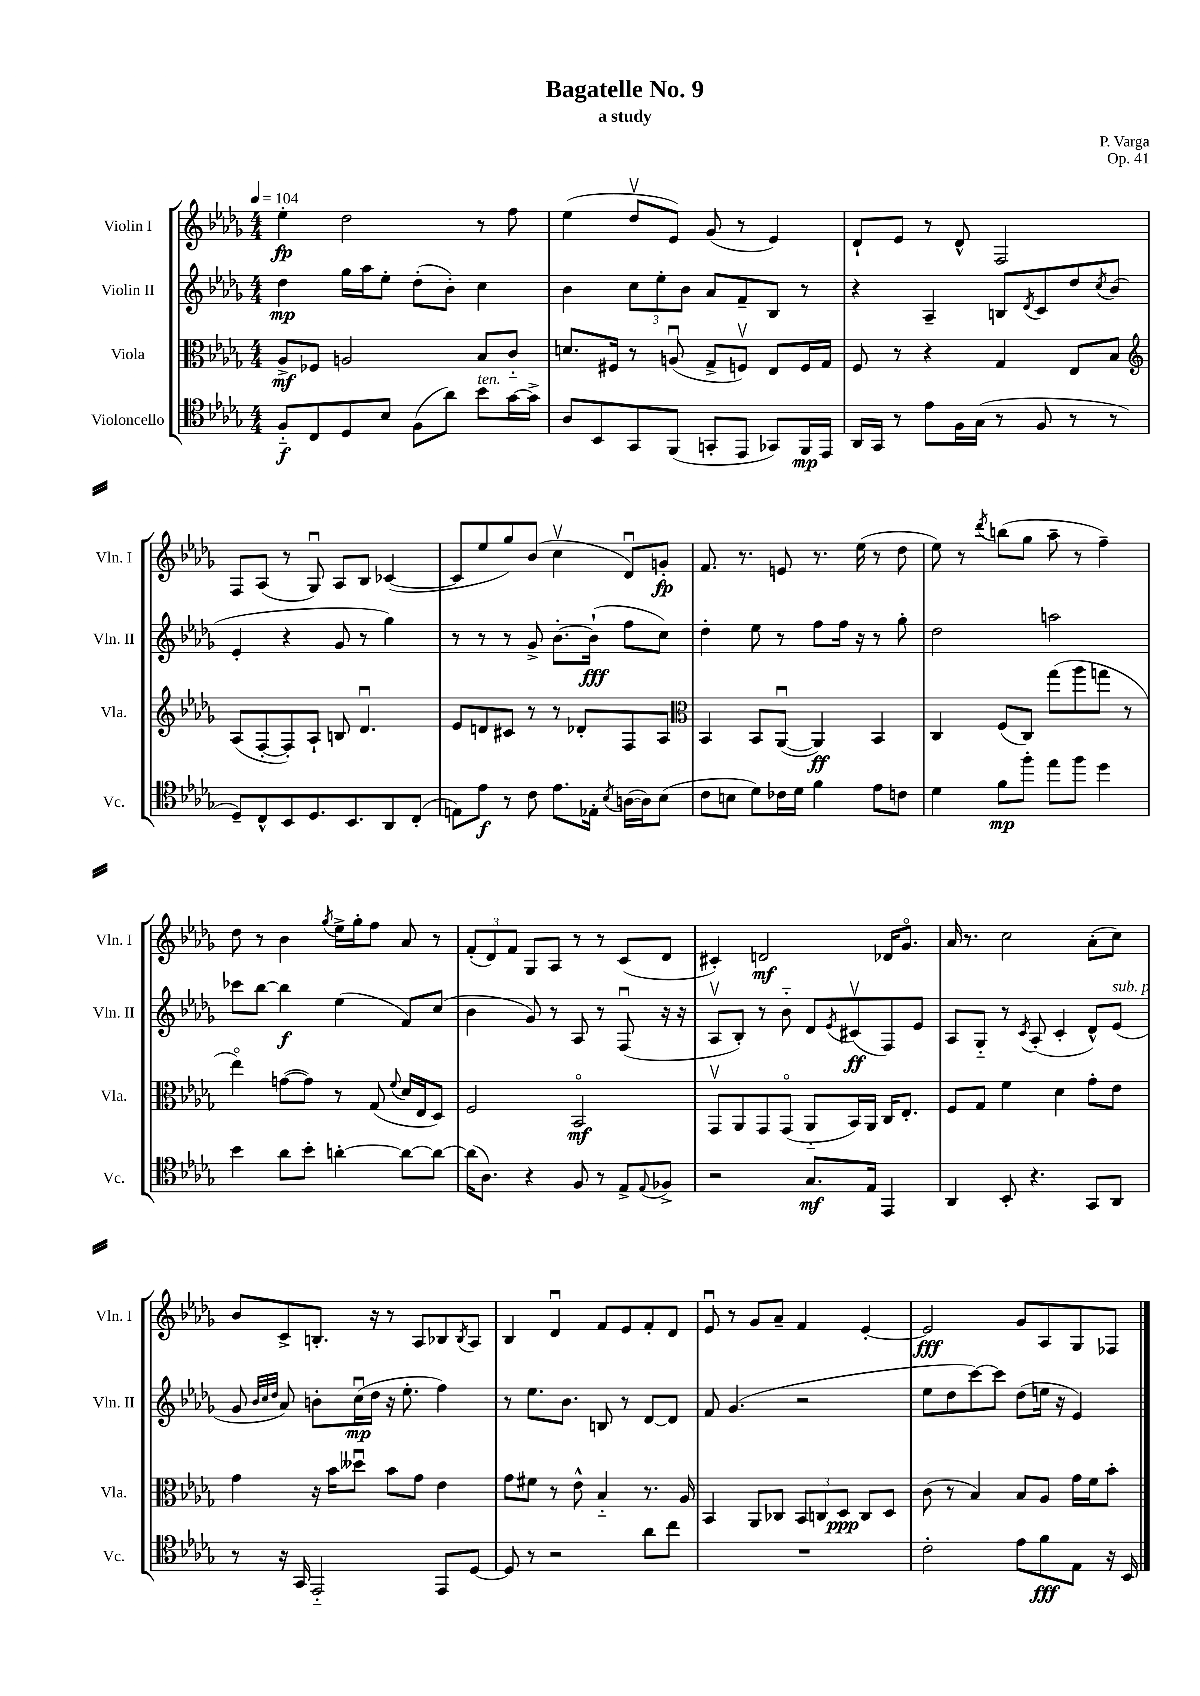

**kern	**dynam	**kern	**dynam	**kern	**dynam	**kern	**dynam
*part4	*part4	*part3	*part3	*part2	*part2	*part1	*part1
*staff4	*staff4	*staff3	*staff3	*staff2	*staff2	*staff1	*staff1
*I"Violoncello	*	*I"Viola	*	*I"Violin II	*	*I"Violin I	*
*I'Vc.	*	*I'Vla.	*	*I'Vln. II	*	*I'Vln. I	*
*clefC4	*	*clefC3	*	*clefG2	*	*clefG2	*
*k[b-e-a-d-g-]	*	*k[b-e-a-d-g-]	*	*k[b-e-a-d-g-]	*	*k[b-e-a-d-g-]	*
*M4/4	*	*M4/4	*	*M4/4	*	*M4/4	*
*MM104	*	*MM104	*	*MM104	*	*MM104	*
=1	=1	=1	=1	=1	=1	=1	=1
8F/L	f	8A-^/L	mf	4dd-\	mp	4ee-'\	fp
8C/	.	8F-X/J	.	.	.	.	.
8D-/	.	2An/	.	16gg-\LL	.	2dd-\	.
.	.	.	.	16aa-\J	.	.	.
8B-/J	.	.	.	8ee-'\J	.	.	.
(8F\L	.	.	.	(8dd-'\L	.	.	.
8a-\J)	.	.	.	8b-'\J)	.	.	.
!LO:TX:a:i:t=ten.	!	!	!	!	!	!	!
8b-\L	.	8B-/L	.	4cc\	.	8r	.
[16g-\L	.	8c/J	.	.	.	8ff\	.
16g-^\JJ]	.	.	.	.	.	.	.
=2	=2	=2	=2	=2	=2	=2	=2
8A-/L	.	8.dn/L	.	4b-\	.	(4ee-\	.
8BB-/	.	.	.	.	.	.	.
.	.	16F#X/Jk	.	.	.	.	.
8GG-/	.	8r	.	12cc\L	.	8dd-v/L	.
.	.	.	.	12ee-'\	.	.	.
(8FF/J	.	(8Anu/	.	.	.	8e-/J)	.
.	.	.	.	12b-\J	.	.	.
8GGn'/L	.	8G-^/L	.	8a-/L	.	(8g-/	.
8EE-/J	.	8Fnv/J)	.	8f~/	.	8r	.
8GG-X/L)	.	8E-/L	.	8B-/J	.	4e-/)	.
16FF/L	mp	16F/L	.	8r	.	.	.
16EE-/JJ	.	16G-/JJ	.	.	.	.	.
=3	=3	=3	=3	=3	=3	=3	=3
16AA-/LL	.	8F/	.	4r	.	8d-`/L	.
16GG-/JJ	.	.	.	.	.	.	.
8r	.	8r	.	.	.	8e-/J	.
8e-\L	.	4r	.	4A-~/	.	8r	.
16F\L	.	.	.	.	.	8d-^^/	.
(16G-\JJ	.	.	.	.	.	.	.
8r	.	4G-/	.	8Bn/L	.	2F/	.
.	.	.	.	8qd-/	.	.	.
8F/	.	.	.	8c/	.	.	.
8r	.	8E-/L	.	8dd-/	.	.	.
.	.	.	.	8qcc/	.	.	.
8r	.	8B-/J	.	(8b-/J	.	.	.
!!LO:LB:g=z
=4	=4	=4	=4	=4	=4	=4	=4
*	*	*clefG2	*	*	*	*	*
8D-~/L)	.	(8A-/L	.	4e-'/	.	8F/L	.
8C^^/	.	[8F'/	.	.	.	(8A-/J	.
8BB-/	.	8F'/])	.	4r	.	8r	.
8.D-/	.	8A-`/J	.	.	.	8G-u/)	.
.	.	8Bn/	.	8g-/	.	8A-/L	.
8.BB-/	.	.	.	.	.	.	.
.	.	4.d-u/	.	8r	.	8B-/J	.
8AA-/	.	.	.	4gg-\)	.	([4c-X/	.
(8C'/J	.	.	.	.	.	.	.
=5	=5	=5	=5	=5	=5	=5	=5
8En\L)	.	8e-/L	.	8r	.	8c-/L]	.
8e-\J	f	8dn/	.	8r	.	8ee-/	.
8r	.	8c#X/J	.	8r	.	8gg-/)	.
8c\	.	8r	.	8g-^/	.	(8b-/J	.
8.e-\L	.	8r	.	[8.b-'\L	.	4ccv\	.
.	.	8d-X'/L	.	.	.	.	.
16E-X'\Jk	.	.	.	(16b-`\Jk]	fff	.	.
8qB-/	.	.	.	.	.	.	.
([16An\LL	.	8F/	.	8ff\L	.	8d-u/L)	.
16A\J])	.	.	.	.	.	.	.
(8B-\J	.	8A-/J	.	8cc\J)	.	8gn'/J	fp
=6	=6	=6	=6	=6	=6	=6	=6
*	*	*clefC3	*	*	*	*	*
8c\L	.	4BB-/	.	4dd-'\	.	8.f/	.
8Bn\J	.	.	.	.	.	.	.
.	.	.	.	.	.	8.r	.
8d-\L)	.	8BB-/L	.	8ee-\	.	.	.
16c-X\L	.	([8AA-u/J	.	8r	.	8en/	.
16d-\JJ	.	.	.	.	.	.	.
4f\	.	4AA-/])	ff	8ff\L	.	8.r	.
.	.	.	.	16ff\Jk	.	.	.
.	.	.	.	16r	.	(16ee-\	.
8e-\L	.	4BB-/	.	8r	.	8r	.
8cn\J	.	.	.	8gg-'\	.	8dd-\	.
=7	=7	=7	=7	=7	=7	=7	=7
4d-\	.	4C/	.	2dd-\	.	8ee-\)	.
.	.	.	.	.	.	8r	.
.	.	.	.	.	.	8qddd-/	.
8f\L	mp	(8F/L	.	.	.	(8bbn\L	.
8ff'\J	.	8C/J)	.	.	.	8gg-\J	.
8ee-\L	.	(8gg-\L	.	2aan\	.	8aa-~\	.
8ff\J	.	8aa-\	.	.	.	8r	.
4dd-\	.	8ggn\J	.	.	.	4ff~\)	.
.	.	8r	.	.	.	.	.
!!LO:LB:g=z
=8	=8	=8	=8	=8	=8	=8	=8
4b-\	.	4ee-\)	.	8ccc-X\L	.	8dd-\	.
.	.	.	.	[8bb-\J	.	8r	.
8a-\L	.	([8gn\L	.	4bb-\]	f	4b-\	.
8b-'\J	.	8g\J])	.	.	.	.	.
.	.	.	.	.	.	8qgg-/	.
[4an'\	.	8r	.	(4ee-\	.	16ee-^\LL	.
.	.	.	.	.	.	16gg-'\J	.
.	.	(8G-/	.	.	.	8ff\J	.
.	.	8qqf/	.	.	.	.	.
8a\L_	.	16d-/LL	.	8f/L)	.	8a-/	.
.	.	16E-/J	.	.	.	.	.
8a\J_	.	8D-/J)	.	(8cc/J	.	8r	.
=9	=9	=9	=9	=9	=9	=9	=9
(16a\KL]	.	2F/	.	4b-\	.	(12f'/L	.
8.A-\J)	.	.	.	.	.	.	.
.	.	.	.	.	.	12d-/)	.
.	.	.	.	.	.	12f/J	.
4r	.	.	.	8g-/)	.	8G-/L	.
.	.	.	.	8r	.	8A-/J	.
8F/	.	2BB-/	mf	8A-/	.	8r	.
8r	.	.	.	8r	.	8r	.
8E-^/L	.	.	.	(8Fu/	.	(8c/L	.
8qqE-/	.	.	.	.	.	.	.
8F-X^/J	.	.	.	16r	.	8d-/J	.
.	.	.	.	16r	.	.	.
=10	=10	=10	=10	=10	=10	=10	=10
2r	.	8GG-v/L	.	8A-v/L	.	4c#X'/)	.
.	.	8AA-/	.	8B-'/J)	.	.	.
.	.	8GG-/	.	8r	.	2dn/	mf
.	.	(8GG-/J	.	8b-\	.	.	.
8.G-/L	mf	8AA-/L	.	8d-/L	.	.	.
.	.	.	.	8qe-/	.	.	.
.	.	16BB-/L)	.	(8c#Xv/	ff	.	.
16E-/Jk	.	16AA-/JJ	.	.	.	.	.
4EE-/	.	16C/KL	.	8F/)	.	16d-X/KL	.
.	.	8.E-'/J	.	.	.	8.g-/J	.
.	.	.	.	8e-/J	.	.	.
=11	=11	=11	=11	=11	=11	=11	=11
4AA-/	.	8F/L	.	8A-/L	.	16a-/	.
.	.	.	.	.	.	8.r	.
.	.	8G-/J	.	8G-/J	.	.	.
8BB-'/	.	4f\	.	8r	.	2cc\	.
.	.	.	.	8qc/	.	.	.
4.r	.	.	.	(8A-'/	.	.	.
.	.	4d-\	.	4c'/	.	.	.
8GG-/L	.	8g-'\L	.	8d-^^/L)	.	(8a-'\L	.
!	!	!	!	!LO:TX:a:i:t=sub. p	!	!	!
8AA-/J	.	8e-\J	.	(8e-/J	.	8cc\J)	.
!!LO:LB:g=z
=12	=12	=12	=12	=12	=12	=12	=12
8r	.	4g-\	.	8g-/	.	8b-/L	.
.	.	.	.	32qqb-/LLL	.	.	.
.	.	.	.	32qqcc/	.	.	.
.	.	.	.	32qqdd-/JJJ	.	.	.
16r	.	.	.	8a-/)	.	8c^/	.
16GG-/	.	.	.	.	.	.	.
2EE-/	.	16r	.	8bn'\L	.	8.Bn'/J	.
.	.	16b-\KL	.	.	.	.	.
.	.	8dd--Xu\J	.	(16ccu\L	mp	.	.
.	.	.	.	16dd-\JJ	.	16r	.
.	.	8b-\L	.	16r	.	8r	.
.	.	.	.	8.ee-'\	.	.	.
.	.	8g-\J	.	.	.	8A-/L	.
8EE-/L	.	4e-\	.	4ff\)	.	8B-X/	.
.	.	.	.	.	.	8qB-/	.
[8D-/J	.	.	.	.	.	8A-/J	.
=13	=13	=13	=13	=13	=13	=13	=13
8D-/]	.	8g-\L	.	8r	.	4B-/	.
8r	.	8f#X\J	.	8.ee-\L	.	.	.
2r	.	8r	.	.	.	4d-u/	.
.	.	.	.	8.b-\J	.	.	.
.	.	8e-^^\	.	.	.	.	.
.	.	4B-/	.	8Bn/	.	8f/L	.
.	.	.	.	8r	.	8e-/	.
8a-\L	.	8.r	.	[8d-/L	.	8f'/	.
8cc\J	.	.	.	8d-/J]	.	8d-/J	.
.	.	16A-/	.	.	.	.	.
=14	=14	=14	=14	=14	=14	=14	=14
1r	.	4BB-/	.	8f/	.	8e-u/	.
.	.	.	.	(4.g-/	.	8r	.
.	.	8AA-/L	.	.	.	8g-/L	.
.	.	8C-X/J	.	.	.	8a-~/J	.
.	.	12BB-/L	.	2r	.	4f/	.
.	.	12Cn/	.	.	.	.	.
.	.	12D-/J	ppp	.	.	.	.
.	.	8C/L	.	.	.	[4e-'/	.
.	.	8D-/J	.	.	.	.	.
=15	=15	=15	=15	=15	=15	=15	=15
2c'\	.	(8c\	.	8ee-\L	.	2e-/]	fff
.	.	8r	.	8dd-\	.	.	.
.	.	4B-/)	.	[8ccc\)	.	.	.
.	.	.	.	8ccc\J]	.	.	.
8e-\L	.	8B-/L	.	(8dd-\L	.	8g-/L	.
8f\	fff	8A-/J	.	16een\Jk	.	8A-/	.
.	.	.	.	16r	.	.	.
8E-\J	.	16g-\LL	.	4e-/)	.	8G-/	.
.	.	16f\J	.	.	.	.	.
16r	.	8b-'\J	.	.	.	8F-X/J	.
16BB-/	.	.	.	.	.	.	.
==	==	==	==	==	==	==	==
*-	*-	*-	*-	*-	*-	*-	*-
